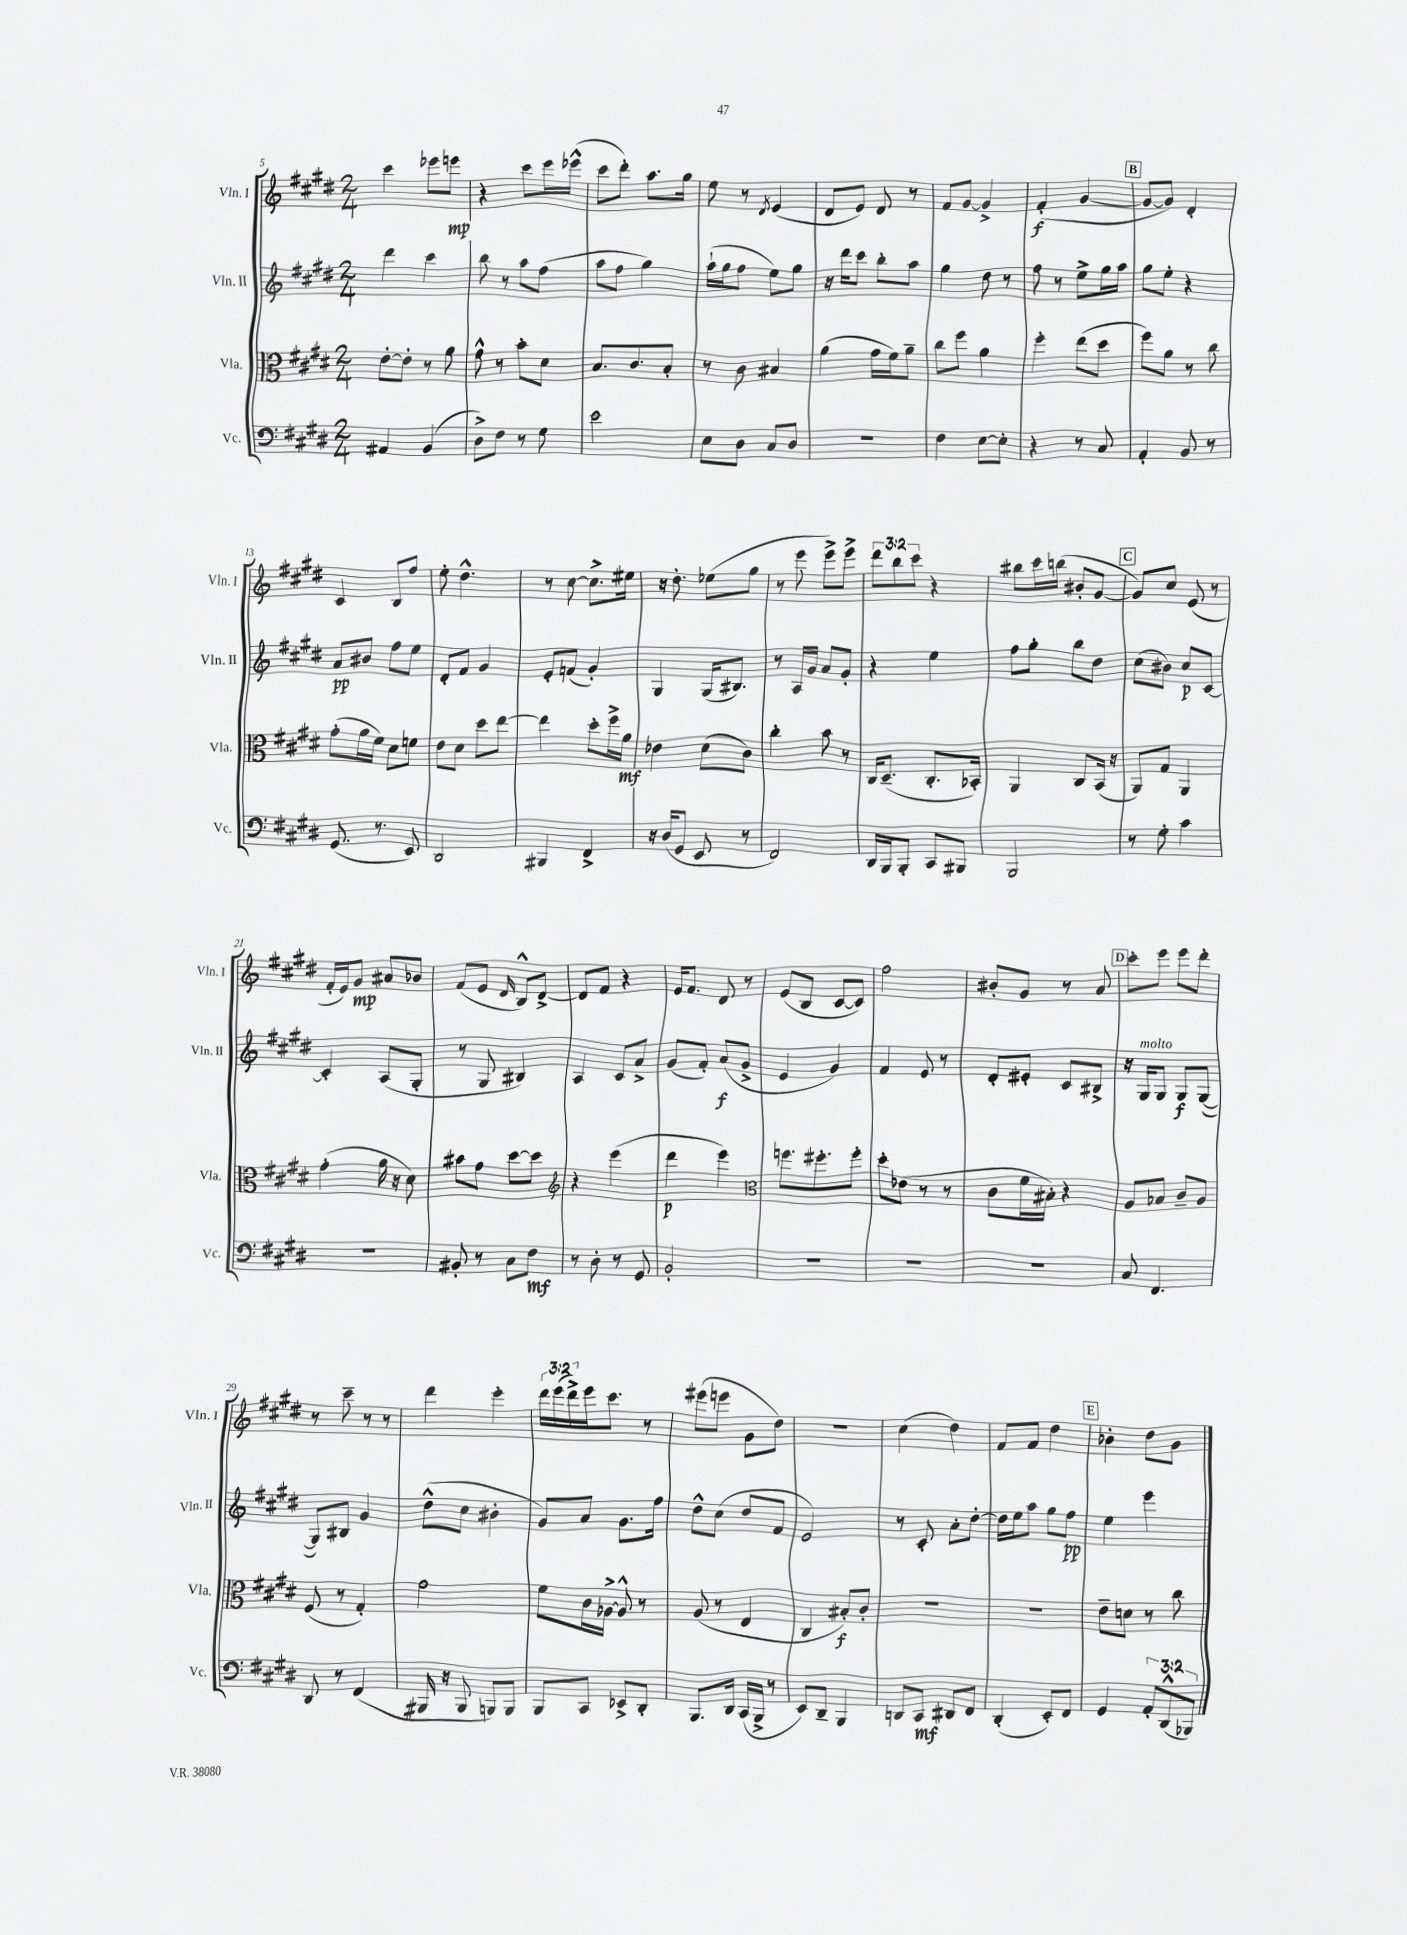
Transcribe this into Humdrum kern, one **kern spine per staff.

**kern	**kern	**kern	**kern
*staff4	*staff3	*staff2	*staff1
*clefF4	*clefC3	*clefG2	*clefG2
*k[f#c#g#d#]	*k[f#c#g#d#]	*k[f#c#g#d#]	*k[f#c#g#d#]
*M2/4	*M2/4	*M2/4	*M2/4
4AA#	[8e'	4ddd#	4ccc#
.	8e']	.	.
(4BB	8r	4ccc#	8eee-
.	8a	.	8eee
=	=	=	=
8D#^)	8g#^^	8bb	4r
8F#	8r	8r	.
8r	8b'	8aa	8ccc#
8G#	8d#	(8ff#	16eee
.	.	.	(16eee-^^
=	=	=	=
2e	8.B	8aa	8ccc#
.	.	8ff#	8ddd#')
.	8.c#	.	.
.	.	4gg#)	8.aa
.	8B'	.	.
.	.	.	16gg#
=	=	=	=
8E	8r	(16aa`	8ee
.	.	16gg#	.
8D#	8c#	8ff#	8r
.	.	.	8qd#
8C#	4B#	8ee)	(4e
8D#	.	8gg#	.
=	=	=	=
2r	(4a	16r	8d#
.	.	16ddd#	.
.	.	8ccc#	8e)
.	16g#	8bb'	8d#
.	16f#)	.	.
.	8a~	8aa	8r
=	=	=	=
4F#	8cc#	4gg#	8f#
.	8ff#	.	[8g#
[8E	4a	8dd#	4g#^]
8E']	.	8r	.
=	=	=	=
4r	4ff#'	8ff#	(4f#'
.	.	8r	.
8r	(8ee	8ee^	[4g#
8C#	8dd#	16gg#	.
.	.	16aa	.
=	=	=	=
4AA'	8ff#)	8gg#	8g#_
.	8a	8ee'	8g#])
8BB	8r	4r	4d#'
8r	8cc#	.	.
=	=	=	=
(8.GG#	(8g#'	8a	4c#
.	16a	8b#	.
8.r	16f#)	.	.
.	8d#	8ff#	8B
8EE)	8f	8ee	8ff#
=	=	=	=
2DD#	8e	8d#'	8ee'
.	8d#	8f#	4.dd#^^
.	8dd#	4g#	.
.	[8ee	.	.
=	=	=	=
4BBB#	4ee]	8e'	8r
.	.	(8f	[8cc#
4FF#^	8dd#'	4g#')	8.cc#^]
.	16ff#^	.	.
.	16a	.	16ee#
=	=	=	=
16r	4e-	4G#	16r
(16D#	.	.	8.dd#'
8GG#	.	.	.
8EE	(8d#	(16G#	(8ee-
.	.	8.B#)	.
8r	8c#)	.	8gg#
=	=	=	=
2FF#)	4cc#'	8r	8r
.	.	16A	8eee
.	.	16g#	.
.	8b	8a	8eee^)
.	8r	8g#'	8eee^
=	=	=	=
16DD#	16C#	4r	12ddd#
16BBB	(8.D#~	.	.
.	.	.	12bb
8BBB'	.	.	.
.	.	.	12ccc#
8CC#	8.C#'	4ee	4r
8BBB#	.	.	.
.	16BB-')	.	.
=	=	=	=
2BBB	4AA	8ff#	8bb#
.	.	8gg#'	16ccc#
.	.	.	(16bb
.	8C#	8bb	8b#'
.	(16BB	8dd#	[8g#
.	16r	.	.
=	=	=	=
8r	8AA)	(8cc#	8g#])
8G#'	8G#	8b#)	8cc#
4c#	4AA	8cc#	(8e
.	.	[8c#	8r
=	=	=	=
2r	(4g#'	4c#']	16f#'
.	.	.	16e)
.	.	.	8g#
.	16a	(8A	8a#
.	16r	.	.
.	8d#)	8G#'	8b-
=	=	=	=
8BB#'	8b#	8r	(8f#
8r	8g#	8G#	8e
.	.	.	16qqd#
8C#	[8dd#	4B#)	8B^^)
8F#	8dd#]	.	[8d#^
=	=	=	=
*	*clefG2	*	*
8r	4r	4A	8d#]
8D#'	.	.	8f#
8r	(4eee	8c#	4r
8GG#	.	8a^	.
=	=	=	=
2BB'	4ddd#	(8g#	16e
.	.	.	8.f#
.	.	8f#')	.
.	4eee)	(8a	8d#
.	.	8g#^	8r
=	=	=	=
*	*clefC3	*	*
2r	8.ff	4e	(8e
.	.	.	8B
.	8.ff#'	.	.
.	.	4g#)	[8c#
.	8ff#'	.	8c#])
=	=	=	=
2r	8dd#'	4f#	2ff#
.	(8e-	.	.
.	8r	8e	.
.	8r	8r	.
=	=	=	=
2r	8c#	8d#'	8b#'
.	16f#	8e#'	8g#
.	16B#')	.	.
.	4r	8c#	8r
.	.	8B#^	8a
=	=	=	=
8C#	8A	16r	8ccc#'
.	.	16G#	.
4.FF#	8B-	8G#	8eee
.	8c#~	8G#	8eee
.	8A	([8G#	8ddd#'
=	=	=	=
8DD#	(8F#	8G#])	8r
8r	8r	8B#	8ccc#~
(4FF#	4G#')	4g#	8r
.	.	.	8r
=	=	=	=
16BBB#	2g#	(8dd#^^	4ddd#
16r	.	.	.
8BBB#	.	8cc#	.
8BBB)	.	4b#'	4eee'
8BBB	.	.	.
=	=	=	=
8BBB	8f#	8g#)	24ddd#
.	.	.	(24eee
.	.	.	24ddd#^)
8CC#	16c#	8a	16eee
.	[16A-^	.	8.ccc#
8EE-^	8A-^^]	8.g#	.
8DD#'	8r	.	8r
.	.	16ff#	.
=	=	=	=
8.BBB	(8A	8dd#^^	(8eee#
.	8r	(8cc#	8eee
16DD#	.	.	.
(16CC#	4E	8dd#	8g#
16BBB^	.	.	.
8r	.	8f#	8dd#)
=	=	=	=
8EE)	4C#	2e)	2r
8DD#~	.	.	.
4BBB	8B#')	.	.
.	8c#'	.	.
=	=	=	=
8DD	2r	8r	(4cc#
8CC#	.	8c#'	.
8DD#	.	8a'	4dd#)
8FF#	.	[8dd#'	.
=	=	=	=
(4DD#'	2r	16dd#]	8f#
.	.	16ee	.
.	.	8aa	8f#
8EE')	.	8gg#	4dd#
8FF#	.	8ff#	.
=	=	=	=
4GG#	8e~	4ee	4b-'
.	8d	.	.
12AA'	8r	4eee	8dd#
(12DD#^^	.	.	.
.	8cc#	.	8g#
12BBB-)	.	.	.
==	==	==	==
*-	*-	*-	*-
